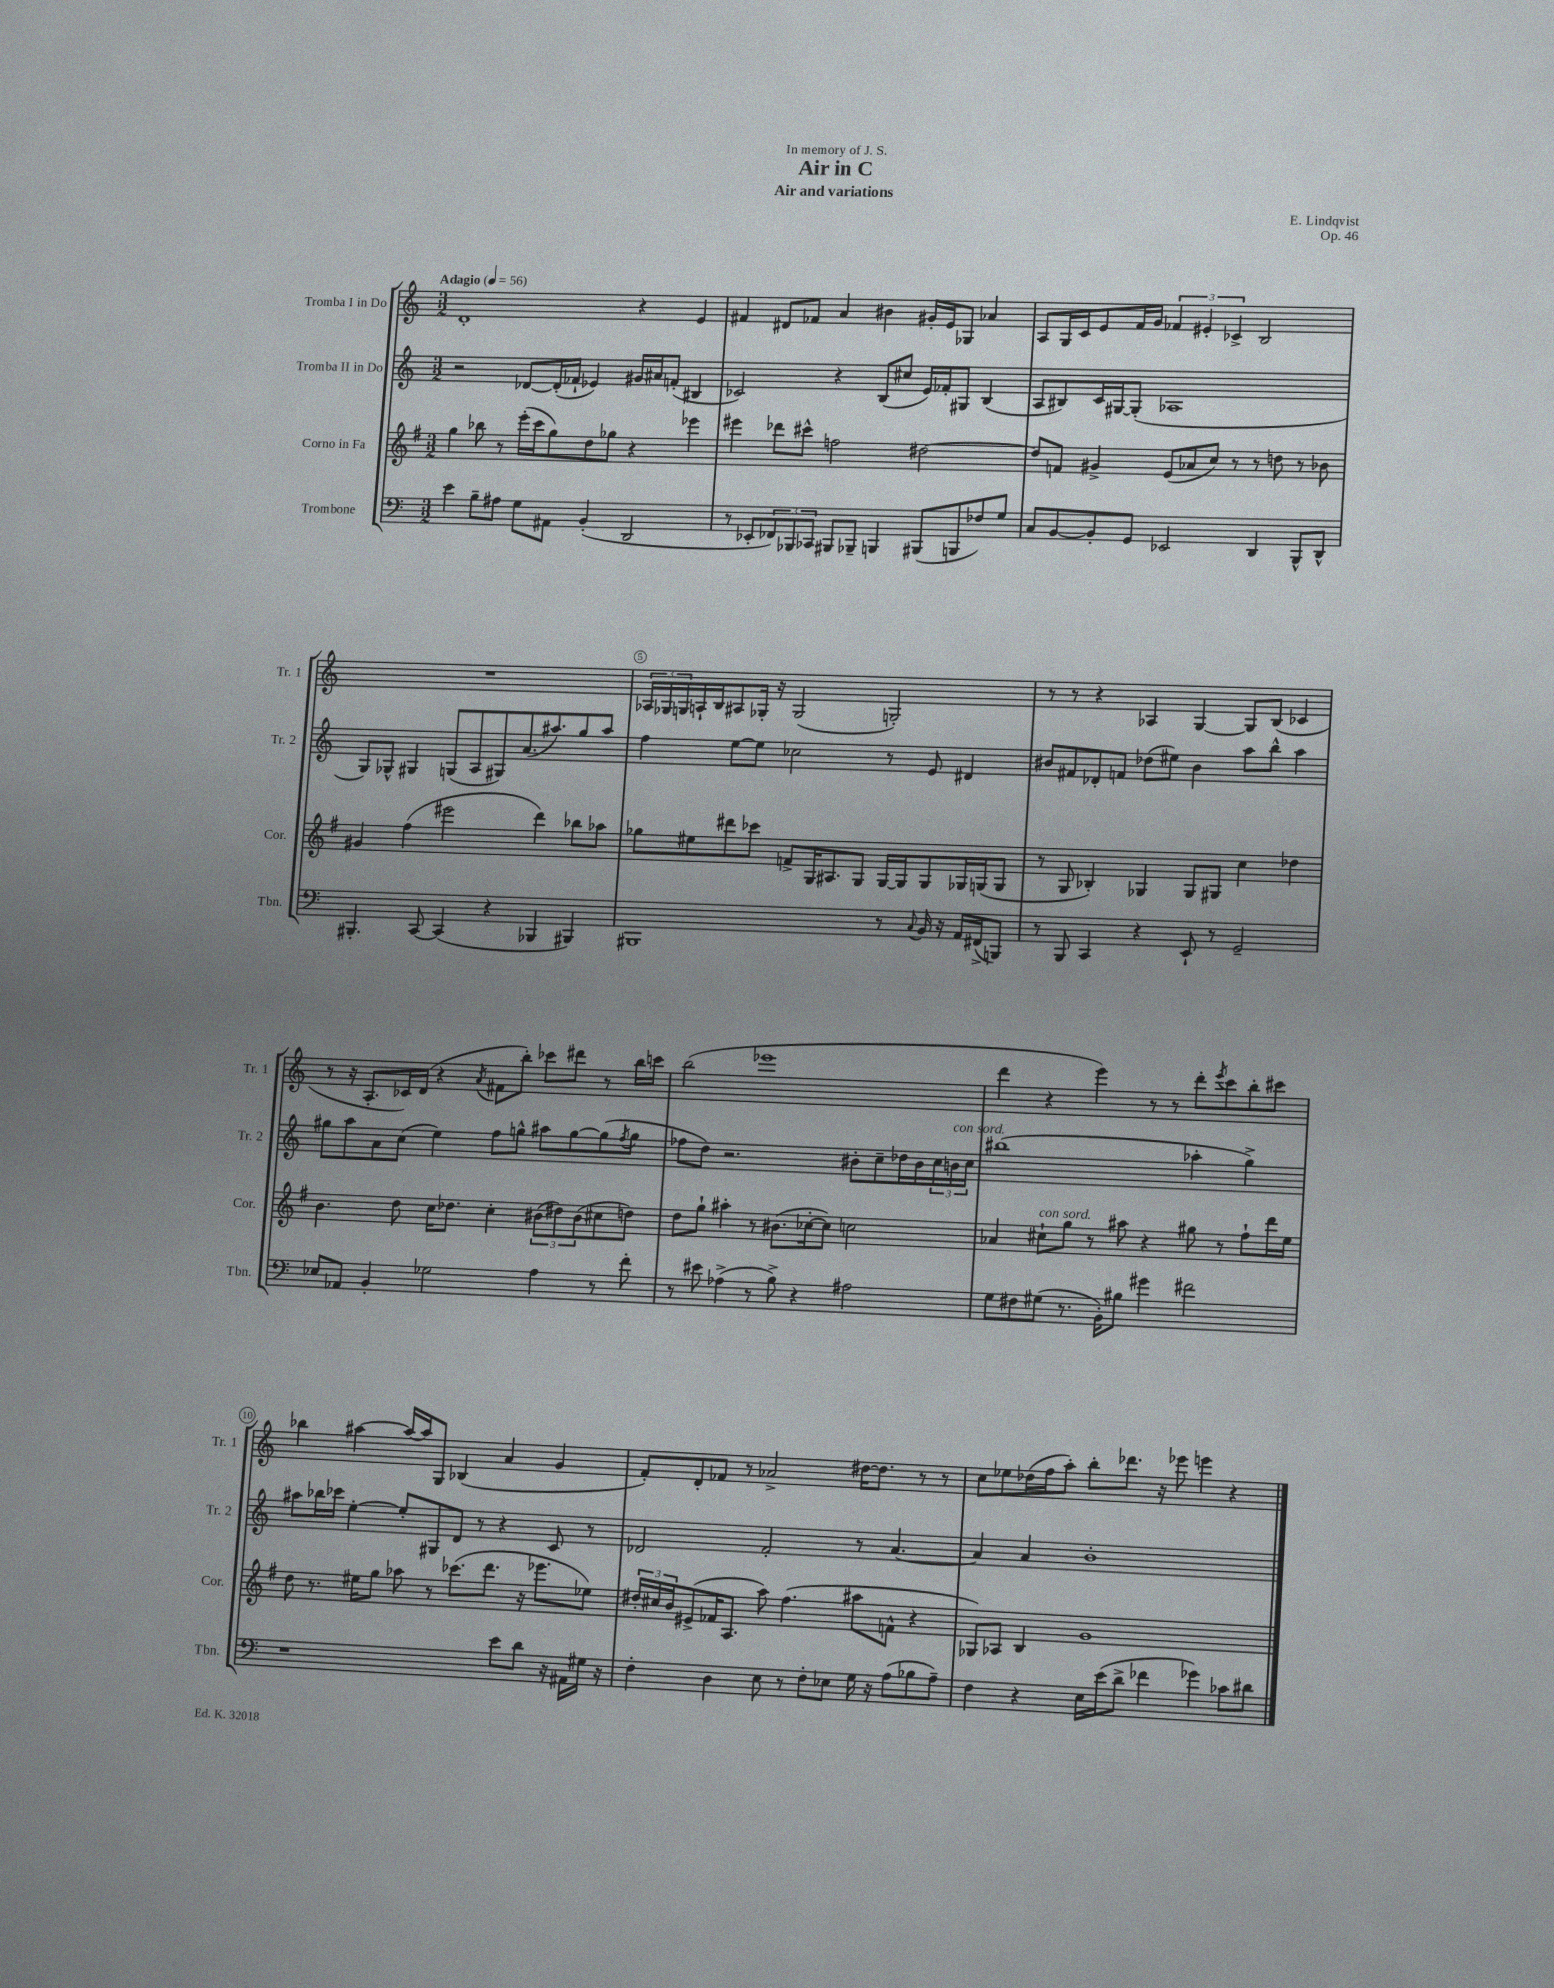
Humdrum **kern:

**kern	**kern	**kern	**kern
*staff4	*staff3	*staff2	*staff1
*clefF4	*clefG2	*clefG2	*clefG2
*k[]	*k[f#]	*k[]	*k[]
*M3/2	*M3/2	*M3/2	*M3/2
*MM56	*MM56	*MM56	*MM56
4e\	4gg\	2r	1d'
8B~\L	8bb-\	.	.
8A#\J	8r	.	.
8G\L	(16eee'\LL	[8d-/L	.
.	16ccc\J	.	.
8AA#\J	8gg\)	(16d-'/]L	.
.	.	16f-`/JJ	.
(4BB'/	8dd\	4e-/)	.
.	8gg-\J	.	.
2DD/	4r	16g#/LL	4r
.	.	16a#/J	.
.	.	(8f'/J	.
.	4eee-\	4B#/	4e/
=	=	=	=
8r	4eee#\	2c-/)	4f#/
8EE-'/L	.	.	.
12FF-/)	8ddd-\L	.	8d#/L
12BBB-/	.	.	.
.	8ccc#^^\J	.	8f-/J
12CC-/J	.	.	.
8BBB#/L	2ff\	4r	4a/
8BBB-~/J	.	.	.
4BBB/	.	(8B/L	4b#\
.	.	8cc#/J	.
(8BBB#/L	[2dd#\	16e/LL)	16g#'/LL
.	.	16f-'/J	16e/J
8BBB/	.	8G#/J	8G-/J
8F-/)	.	(4B/	4a-/
8G/J	.	.	.
=	=	=	=
8C/L	8dd#/]L	8A/L	8A/L
[8BB/	8f/J	8B#/)	16G/L
.	.	.	16c/J
8BB'/]	4g#^/	16c/L	8e/
.	.	[16G#/J	.
8GG/J	.	(8G#'/]J	16f/L
.	.	.	16g/JJ
2EE-/	(8e/L	1A-	6f-/
.	8a-/	.	.
.	.	.	6e#'/
.	8cc/J)	.	.
.	.	.	6c-^/
.	8r	.	.
4DD/	8r	.	2B/
.	8dd\	.	.
8BBB^^/L	8r	.	.
8DD^^/J	8b-\	.	.
=	=	=	=
4.BBB#'/	4g#/	8G/L)	1.r
.	.	8G-^^/J	.
.	(4ff#\	4G#/	.
[8CC/	.	.	.
(4CC/]	2eee#\	(8G/L	.
.	.	8A/	.
4r	.	8G#/)	.
.	.	(8.a/	.
4BBB-/	4ddd\)	.	.
.	.	8.aa#/)	.
4BBB#/)	8bb-\L	8gg/	.
.	8aa-\J	8aa#/J	.
=	=	=	=
1BBB#	8gg-\L	4ff\	24A-/LL
.	.	.	24G-/
.	.	.	24G/
.	8ee#\	.	16A`/
.	.	.	16B/J
.	8ddd#\	[8ee\L	8A#/
.	8ccc-\J	8ee\]J	16G-'/Jk
.	.	.	16r
.	8f^/L	2cc-\	(2G-/
.	16G/K	.	.
.	8.A#/	.	.
.	8G/J	.	.
8r	[16G/LL	8r	2G'/)
.	16G/]J	.	.
8qqC/	.	.	.
16BB/	8G/	8e/	.
16r	.	.	.
16AA/LL	16G-/L	4d#/	.
(16FF#^/J	(16G/J	.	.
8BBB/J)	8G/J	.	.
=	=	=	=
8r	8r	8b#/L	8r
8BBB/	8G/	8f#/	8r
4CC/	4B-'/)	8d-'/	4r
.	.	8f/J	.
4r	4G-/	(8dd-\L	4A-/
.	.	8ee#\J)	.
8EE`/	8G-/L	4b#\	[4G/
8r	8G#/J	.	.
2GG~/	4cc\	8aa\L	8G/]L
.	.	8bb^^\J	(8B/J
.	4dd-\	4aa\	4c-/
=	=	=	=
8E-/L	4.b\	8gg#\L	8r
8AA-/J	.	8aa\	16r
.	.	.	8.A'/L
4BB'/	.	8a\	.
.	8dd\	(8cc\J	16c-/L)
.	.	.	(16d/JJ
2G-\	16cc\LK	4ee\)	4r
.	8.dd-\J	.	.
.	.	.	8qa/
.	4cc'\	8ff\L	8f#\L
.	.	8gg^^\J	8bb'\J)
4A\	(12b#\L	8aa#\L	8ccc-\L
.	12dd#\)	.	.
.	.	[8gg\	8ddd#\J
.	(12b#\	.	.
8r	8cc#\	(8gg\]	8r
.	.	8qff/	.
8f'\	8dd\J)	8gg\J	16bb\LL
.	.	.	16ccc\JJ
=	=	=	=
8r	8dd\L	8ff-\L	(2bb\
8e#\	8gg`\J	8dd\J)	.
(4A-^\	4aa#'\	2.r	.
8r	8r	.	1eee-
8B^\)	(8.b#\L	.	.
4r	.	.	.
.	[16cc-'\k	.	.
.	8cc-\]J)	.	.
2A#\	2cc\	8b#'\L	.
.	.	8cc~\	.
.	.	16dd-\L	.
.	.	16b#\	.
.	.	24cc\	.
.	.	24b\	.
.	.	24cc\JJ	.
=	=	=	=
8G\L	4a-/	(1bb#	4ddd\
8F#\	.	.	.
(8G#\J	8cc#`\L	.	4r
8.r	8gg\J	.	.
.	8r	.	4eee\)
16BB'\LK)	.	.	.
8B#\J	8aa#\	.	.
4g#\	4r	.	8r
.	.	.	8r
2f#\	8gg#\	4aa-'\	8ddd'\L
.	.	.	8qeee/
.	8r	.	8ccc\
.	8ff#`\L	4gg^\)	8bb'\
.	16ddd\L	.	8ccc#\J
.	16ee\JJ	.	.
=	=	=	=
1r	8dd\	8aa#\L	4bb-\
.	8.r	16bb-\L	.
.	.	16ccc-\JJ	.
.	.	[4ee'\	[4aa#\
.	16ee#\LK	.	.
.	8gg\J	.	.
.	8aa-\	8ee'/]L	16aa#/_LL
.	.	.	16aa#/]J
.	8r	8G#/	8G/J
.	(8.ccc-\L	8d/J	(4B-/
.	.	8r	.
.	8.ddd\J	.	.
8e\L	.	4r	4a/
8d\J	16r	.	.
.	8.eee-\L	.	.
16r	.	8c/	4g/
16AA#\LL	.	.	.
16G#\JJ	8ee-\J)	8r	.
16r	.	.	.
=	=	=	=
4F'\	24dd#'/LL	2d-/	8f'/L)
.	24cc#/	.	.
.	24b/J	.	.
.	(8e#^/	.	8d'/
4D\	16f-/K	.	8f-/J
.	8.A/J	.	.
.	.	.	8r
8E\	8aa\)	2f'/	2a-^/
8r	(4.ff#\	.	.
8F'\L	.	.	.
8E-\J	.	.	.
16G\	8aa#\L	8r	[16dd#\LK
16r	.	.	8.dd#\]J
(8A\L	8f^^\J	[4.a/	.
8B-\	4r	.	8r
8A~\J)	.	.	8r
=	=	=	=
4F\	8G-/L)	4a/]	8cc\L
.	8A-/J	.	8ee-\
4r	4B/	4a/	(16dd-\L
.	.	.	16ff\J
.	.	.	8aa'\J)
16E\LL	1g	1b'	8bb'\L
(16e\J	.	.	.
8d^\J	.	.	8.ddd-\J
4f-\	.	.	.
.	.	.	16r
.	.	.	8eee-\
4g-\)	.	.	4eee\
8c-\L	.	.	4r
8d#\J	.	.	.
==	==	==	==
*-	*-	*-	*-
